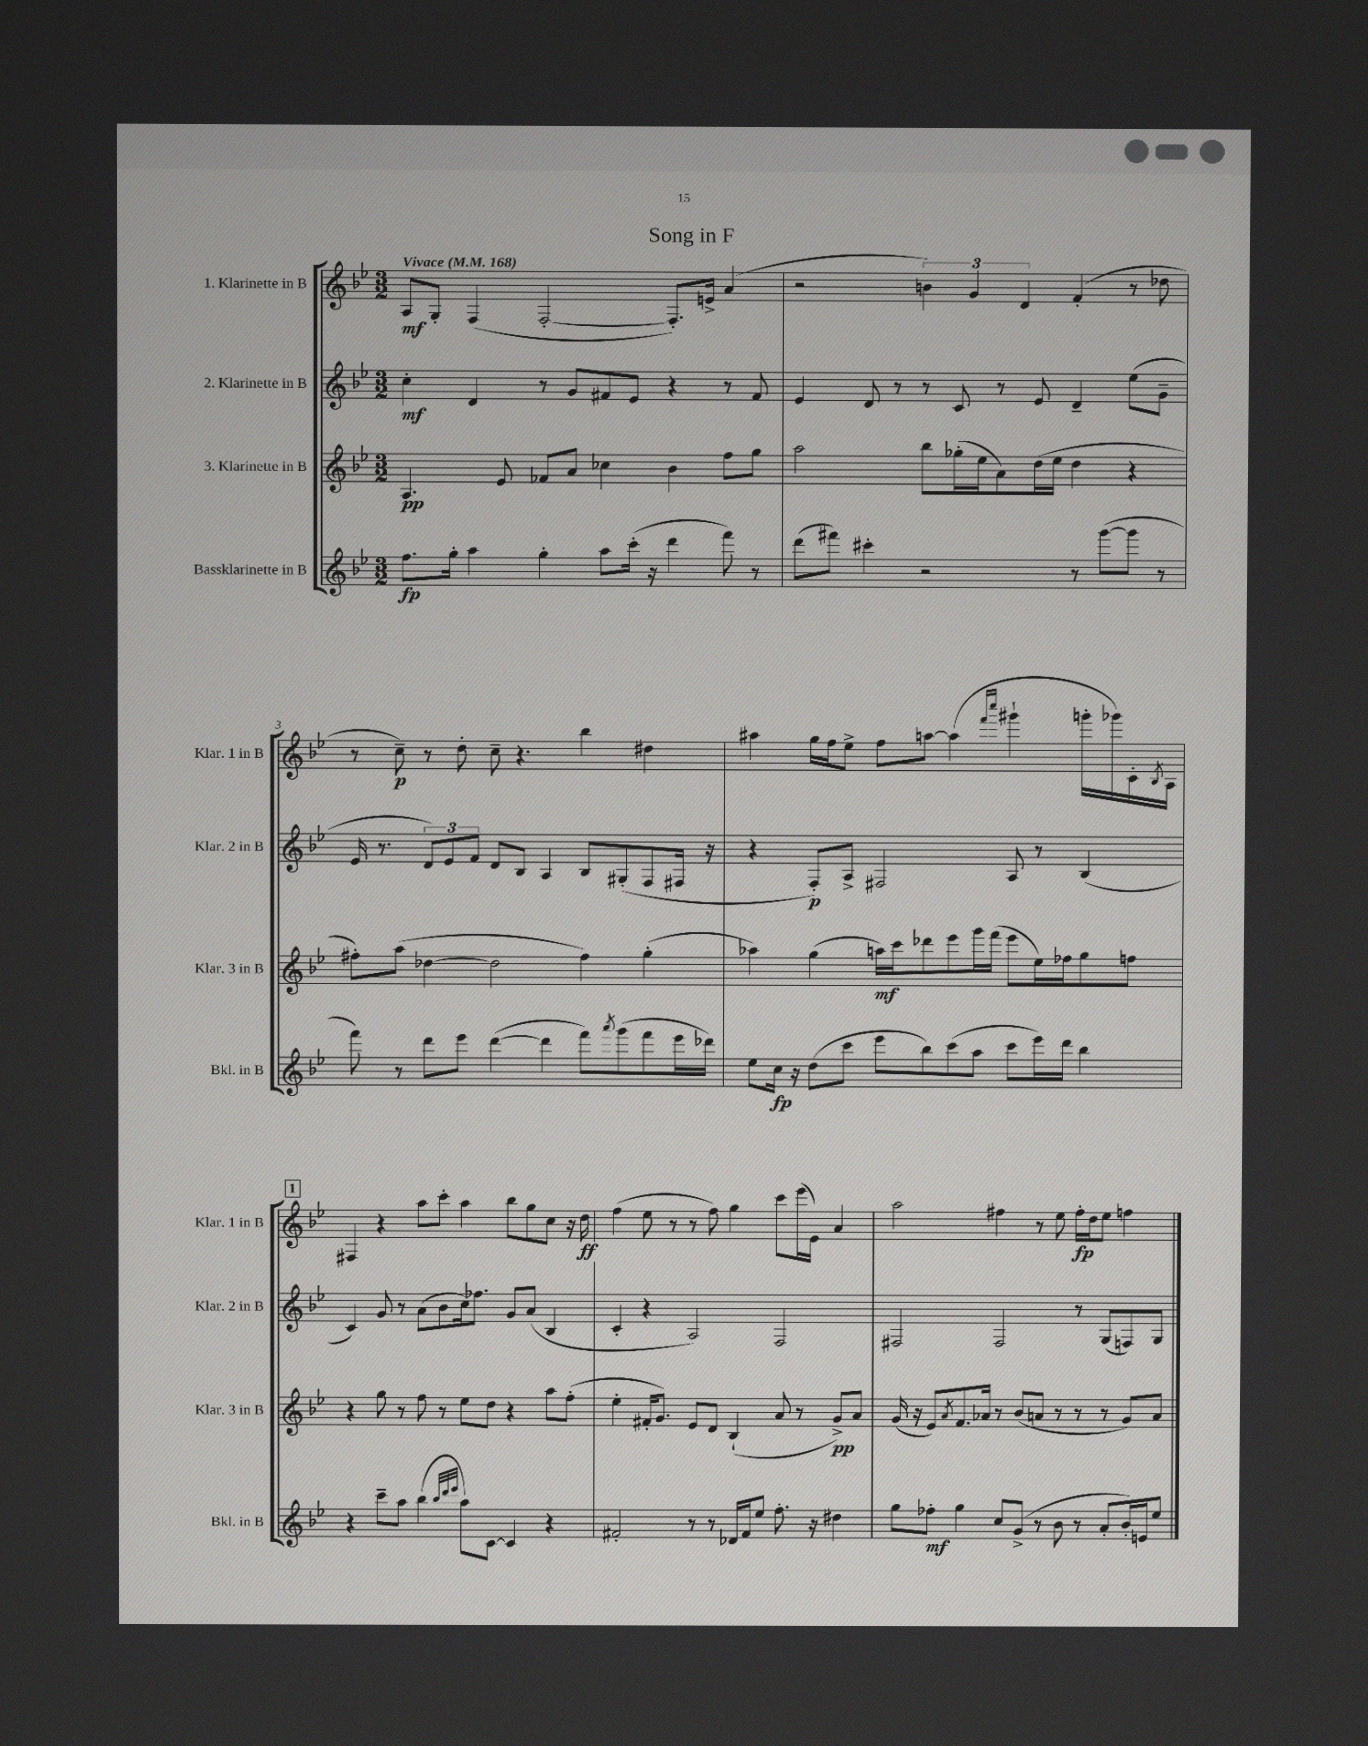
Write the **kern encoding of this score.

**kern	**kern	**kern	**kern
*staff4	*staff3	*staff2	*staff1
*clefG2	*clefG2	*clefG2	*clefG2
*k[b-e-]	*k[b-e-]	*k[b-e-]	*k[b-e-]
*M3/2	*M3/2	*M3/2	*M3/2
*MM168	*MM168	*MM168	*MM168
8.ff\L	4.A/	4cc'\	8A/L
.	.	.	8G'/J
16gg'\Jk	.	.	.
4aa\	.	4d/	(4F/
.	8e-/	.	.
4gg'\	8f-/L	8r	[2F'/
.	8a/J	8g/L	.
8aa\L	4cc-\	8f#/	.
(16ccc'\Jk	.	8e-/J	.
16r	.	.	.
4ddd\	4b-\	4r	8.F'/]L)
.	.	.	16e^/Jk
8fff\)	8ff\L	8r	(4a/
8r	8gg\J	8f#/	.
=	=	=	=
(8ddd\L	2aa\	4e-/	2r
8fff#\J)	.	.	.
4ccc#'\	.	8d/	.
.	.	8r	.
2r	8bb-\L	8r	6b\)
.	(16gg-'\L	8c/	.
.	.	.	6g/
.	16ee-\J	.	.
.	8a\)	8r	.
.	.	.	6d/
.	(16dd\L	8e-/	.
.	16ee-\JJ	.	.
8r	4dd\	4d~/	(4f'/
([8ggg\L	.	.	.
8ggg\]J	4r	(8ee-\L	8r
8r	.	8g~\J	8dd-\
=	=	=	=
8fff\)	8ff#'\L)	16e-/	8r
.	.	8.r	.
8r	(8aa\J	.	8cc~\)
8ddd\L	[4dd-\	12d/L)	8r
.	.	12e-/	.
8eee-\J	.	.	8dd'\
.	.	12f/J	.
([4ddd\	2dd-\]	8d/L	8cc~\
.	.	8B-/J	4.r
4ddd\]	.	4A/	.
8fff\L)	4ff#\)	8B-/L	4bb-\
8qaaa/	.	.	.
(8ggg\	.	(8G#'/	.
8fff\	(4gg'\	8F/	4dd#\
16eee-\L	.	16F#/Jk	.
16ddd-\JJ)	.	16r	.
=	=	=	=
8ee-\L	4aa-\)	4r	4aa#\
16cc\Jk	.	.	.
16r	.	.	.
(8dd\L	(4gg\	8F'/L)	16gg\LL
.	.	.	16ff\J
8ccc\J	.	8A^/J	8ee-^\J
8eee-\L	16aa\LL)	2F#/	8ff\L
.	16ccc\J	.	.
8bb-\)	8ddd-\	.	[8aa\J
(8ccc\	8eee-\	.	(4aa\]
8aa\J	16ggg\L	.	.
.	(16fff\JJ	.	.
.	.	.	16qqfff/LL
.	.	.	16qqcccc/JJ
8ccc\L	8eee-\L	8A/	4ggg#`\
16eee-\L)	16ee-\L)	8r	.
16ddd\JJ	16ff-\J	.	.
4bb-\	8gg\	(4B-/	16ggg'\LL
.	.	.	16ggg-\)
.	8ff\J	.	16c'\
.	.	.	8qB-/
.	.	.	16A\JJ
=	=	=	=
4r	4r	4c/)	4F#/
8ccc~\L	8gg\	8g/	4r
8aa\J	8r	8r	.
(4bb-\	8ff\	(8a\L	8aa\L
.	8r	8b-\	8ccc'\J
32qqbb-/LLL	.	.	.
32qqddd/	.	.	.
32qqeee-/JJJ	.	.	.
8aa\L)	8ee-\L	16cc\k)	4aa\
.	.	8.ff-\J	.
[8c\J	8dd\J	.	.
4c/]	4r	8g/L	8bb-\L
.	.	(8a/J	8gg\
4r	8aa\L	4B-/	8cc\J
.	(8ff'\J	.	16r
.	.	.	16dd\
=	=	=	=
2f#'/	4ee-'\	4c'/	(4ff\
.	16f#'/LK	4r	8ee-\
.	8.g/J)	.	.
.	.	.	8r
8r	8e-/L	2A/)	8r
8r	8d/J	.	8ff\)
16d-/LL	(4B-`/	.	4gg\
16f#/J	.	.	.
8ee-/J	.	.	.
8.ff'\	8a/	2F/	8ccc\L
.	8r	.	(16eee-\L
16r	.	.	16e-\JJ)
4dd#\	8g^/L)	.	4a/
.	8a/J	.	.
=	=	=	=
8gg\L	(16g/	2F#/	2aa\
.	16r	.	.
8ff-'\J	8e-/L)	.	.
.	8qa/	.	.
4gg\	8.f/	.	.
.	16a-/Jk	.	.
8cc/L	8r	2F#/	4ff#\
(8g^/J	(8b-/L	.	.
8r	8a/J	.	8r
8b-\	8r	.	8ee-\
8r	8r	8r	16ff#'\LL
.	.	.	16dd\J
8a'/L	8r	(8G/L	8ee-\J
16b-'/L)	8g/L)	8F/)	4ff\
16e/J	.	.	.
8ee-/J	8a/J	8G/J	.
==	==	==	==
*-	*-	*-	*-
